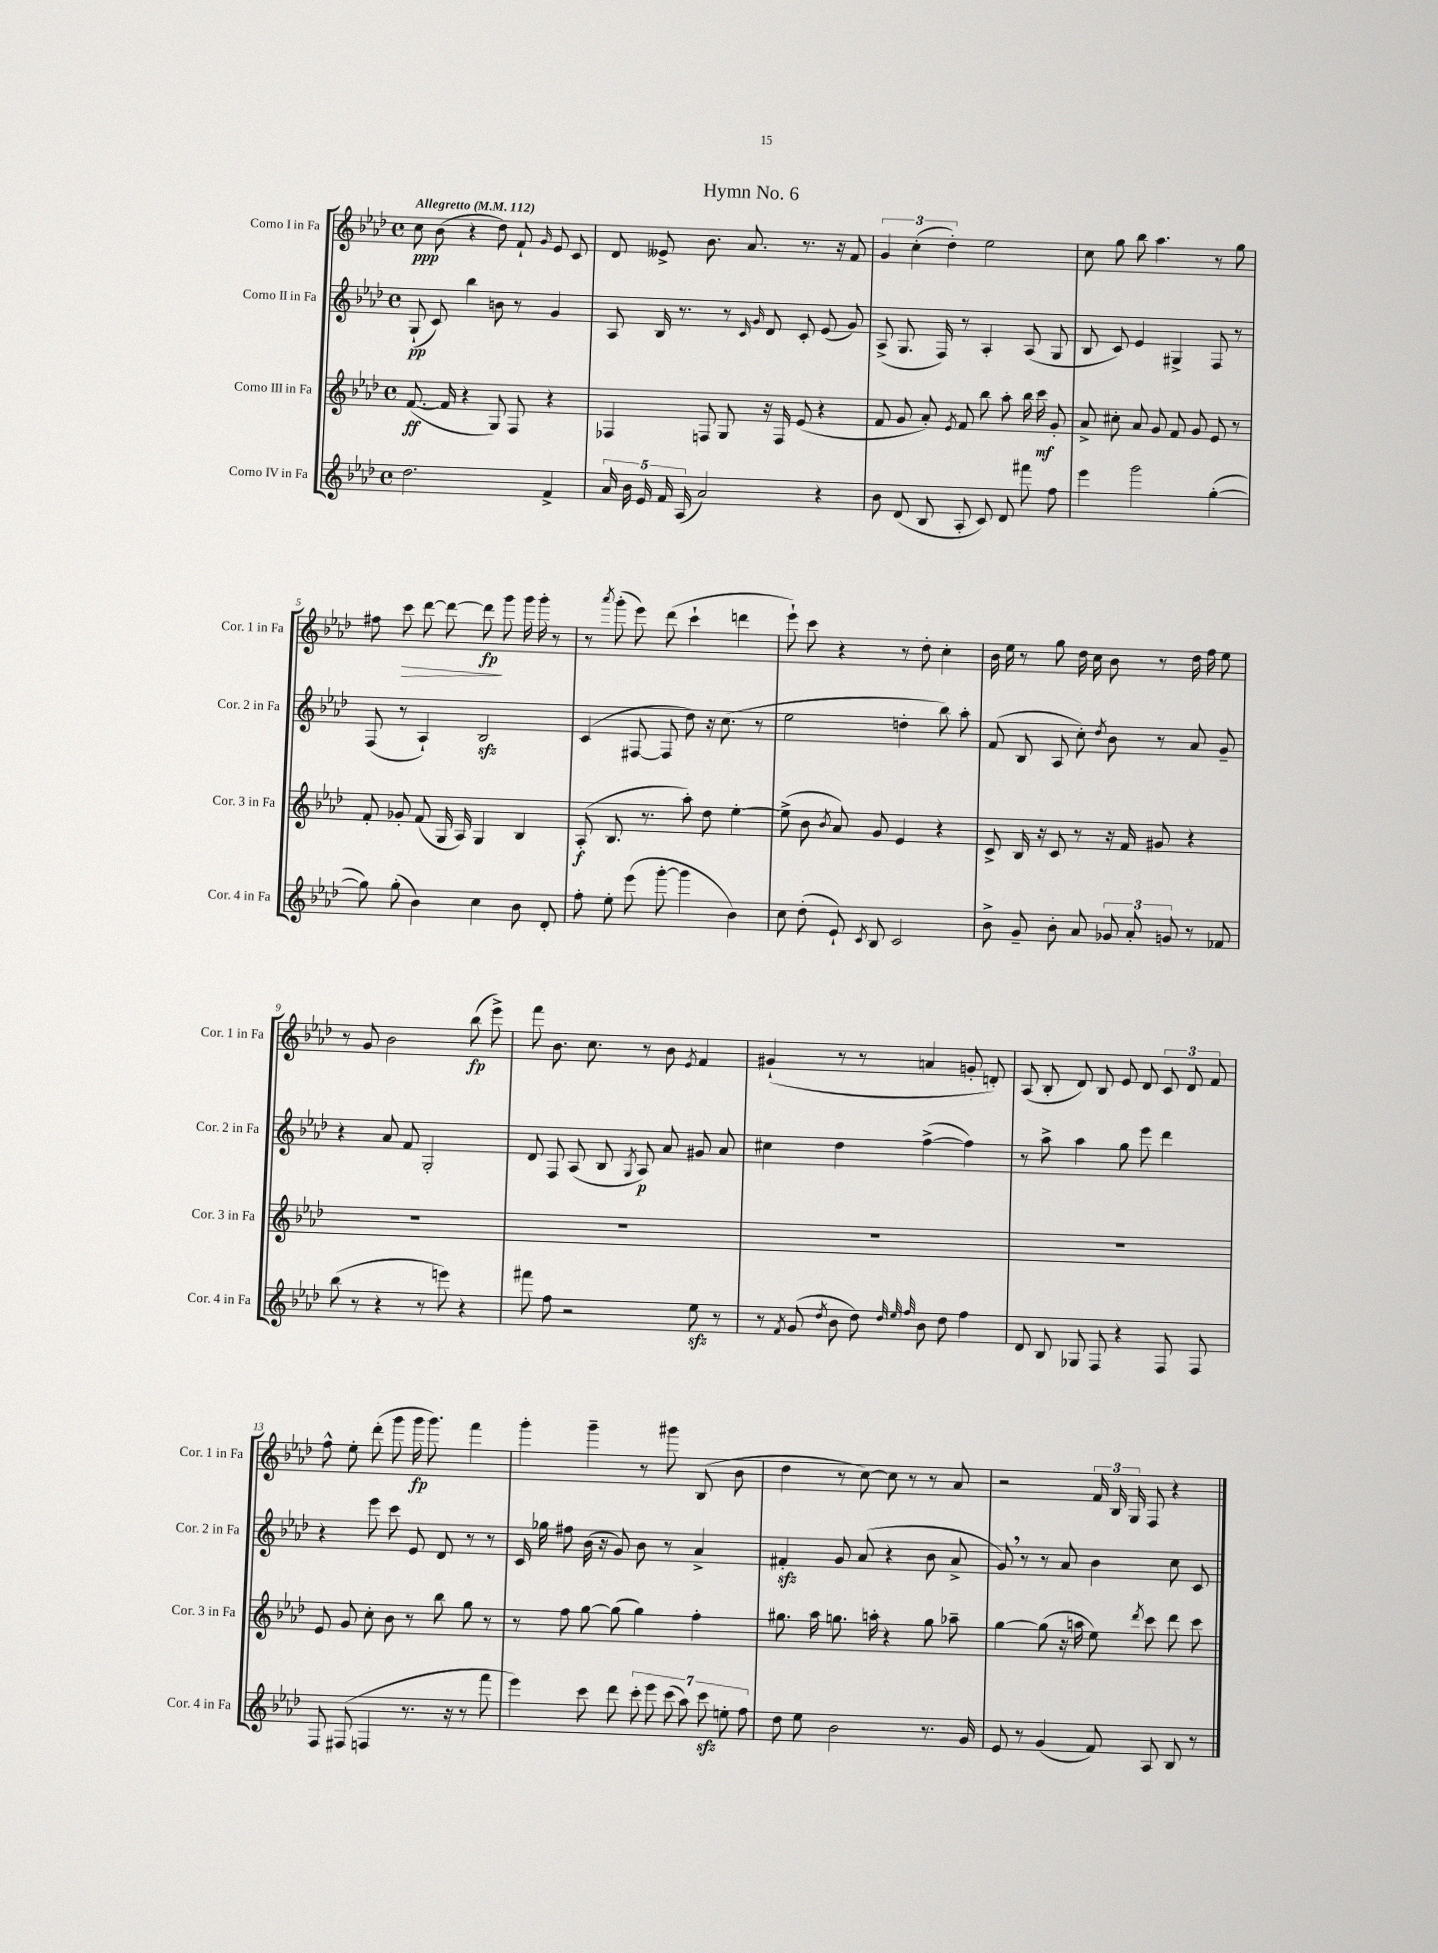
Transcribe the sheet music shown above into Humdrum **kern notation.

**kern	**kern	**dynam	**kern	**dynam	**kern	**dynam
*part4	*part3	*part3	*part2	*part2	*part1	*part1
*staff4	*staff3	*staff3	*staff2	*staff2	*staff1	*staff1
*I"Corno IV in Fa	*I"Corno III in Fa	*	*I"Corno II in Fa	*	*I"Corno I in Fa	*
*I'Cor. 4 in Fa	*I'Cor. 3 in Fa	*	*I'Cor. 2 in Fa	*	*I'Cor. 1 in Fa	*
*clefG2	*clefG2	*	*clefG2	*	*clefG2	*
*k[b-e-a-d-]	*k[b-e-a-d-]	*	*k[b-e-a-d-]	*	*k[b-e-a-d-]	*
*M4/4	*M4/4	*	*M4/4	*	*M4/4	*
*met(c)	*met(c)	*	*met(c)	*	*met(c)	*
*MM112	*MM112	*	*MM112	*	*MM112	*
=1	=1	=1	=1	=1	=1	=1
!	!	!	!	!	!LO:TX:a:B:t=Allegretto	!
2.dd-\	([8.f/	ff	(8G`/	pp	8cc\	ppp
.	.	.	8c/)	.	(8b-\	.
.	16f/]	.	.	.	.	.
.	4r	.	4bb-\	.	4r	.
.	8G/)	.	8bn\	.	8dd-\)	.
.	8F/	.	8r	.	8f`/	.
.	.	.	.	.	16qqg/	.
4f^/	4r	.	4g/	.	8e-/	.
.	.	.	.	.	8c/	.
=2	=2	=2	=2	=2	=2	=2
20a-/	4F-X/	.	8A-/	.	8d-/	.
20b-\	.	.	.	.	.	.
20e-/	.	.	.	.	.	.
.	.	.	16B-/	.	8e--X^/	.
20f/	.	.	.	.	.	.
.	.	.	8.r	.	.	.
(20A-/	.	.	.	.	.	.
2a-/)	8Fn/	.	.	.	8.b-\	.
.	8G/	.	8r	.	.	.
.	.	.	.	.	8.a-/	.
.	.	.	16qqc/	.	.	.
.	.	.	16qqg/	.	.	.
.	16r	.	8d-/	.	.	.
.	16F/	.	.	.	.	.
.	(8e-/	.	8c'/	.	8.r	.
4r	4r	.	(8e-/	.	.	.
.	.	.	.	.	16r	.
.	.	.	8g/)	.	8f/	.
=3	=3	=3	=3	=3	=3	=3
8b-\	8f/	.	(8A-^/	.	6g/	.
(8d-/	8g/	.	8.G/	.	.	.
.	.	.	.	.	(6cc'\	.
8B-/	8a-'/)	.	.	.	.	.
.	.	.	16F/)	.	.	.
.	.	.	.	.	6dd-'\)	.
.	8qe-/	.	.	.	.	.
8A-'/	8f/	.	8r	.	.	.
8c/)	8bb-\	.	4A-'/	.	2ee-\	.
8d-/	8aa-'\	.	.	.	.	.
8fff#X\	16bb-\	.	(8A-/	.	.	.
.	16ccc\	mf	.	.	.	.
8ff\	8g'/	.	8G/	.	.	.
=4	=4	=4	=4	=4	=4	=4
4eee-\	8a-^/	.	8B-/	.	8cc\	.
.	8cc#X'\	.	8c/)	.	8gg\	.
2ggg\	8a-/	.	4e-/	.	8bb-\	.
.	8g/	.	.	.	4.aa-\	.
.	8f/	.	4G#X^/	.	.	.
.	8g/	.	.	.	.	.
([4gg'\	8e-/	.	8F/	.	8r	.
.	8r	.	8r	.	8gg\	.
!!LO:LB:g=z
=5	=5	=5	=5	=5	=5	=5
8gg\])	8f'/	.	(8F/	.	8ff#X\	.
!	!	!	!	!	!	!LO:HP:b
(8gg'\	8g-X'/	.	8r	.	8ccc\	>
4b-\)	(8f/	.	4A-`/)	.	[8ddd-\	.
.	16G/	.	.	.	8ddd-\_	.
.	16A-/)	.	.	.	.	.
4cc\	4G/	.	2B-zz/	.	8ddd-\]	fp
.	.	.	.	.	8ggg\	]
8b-\	4B-/	.	.	.	16ggg\	.
.	.	.	.	.	16ggg'\	.
8d-'/	.	.	.	.	8r	.
=6	=6	=6	=6	=6	=6	=6
8ff'\	(8A-'/	f	(4c/	.	8r	.
.	.	.	.	.	8qaaa-/	.
8ee-'\	8.B-/	.	.	.	(8ggg'\	.
(8eee-\	.	.	[8F#X/	.	8eee-\)	.
.	8.r	.	.	.	.	.
[8ggg'\	.	.	8F#/]	.	(8ddd-\	.
4ggg\]	8aa-'\)	.	8dd-\)	.	4ccc`\	.
.	8dd-\	.	16r	.	.	.
.	.	.	(8.cc\	.	.	.
4b-\)	[4ee-'\	.	.	.	4dddn\	.
.	.	.	8r	.	.	.
=7	=7	=7	=7	=7	=7	=7
8cc\	(8ee-^\]	.	2ee-\	.	8eee-`\)	.
(8dd-'\	8b-\	.	.	.	8ccc\	.
.	8qb-/	.	.	.	.	.
8e-`/)	8a-/)	.	.	.	4r	.
8qc/	.	.	.	.	.	.
8B-/	8g/	.	.	.	.	.
2c/	4e-/	.	4ddn'\	.	8r	.
.	.	.	.	.	8dd-'\	.
.	4r	.	8bb-\)	.	4cc'\	.
.	.	.	8aa-'\	.	.	.
=8	=8	=8	=8	=8	=8	=8
8b-^\	8c^/	.	(8f/	.	16b-\	.
.	.	.	.	.	16ee-\	.
8g~/	16B-/	.	8B-/	.	8r	.
.	16r	.	.	.	.	.
8b-'\	8c/	.	8A-/	.	8gg\	.
8a-/	8r	.	8cc'\)	.	16dd-\	.
.	.	.	.	.	16cc\	.
.	.	.	8qdd-/	.	.	.
12g-X/	16r	.	8b-\	.	8b-\	.
.	16f/	.	.	.	.	.
12a-'/	.	.	.	.	.	.
.	8g#X/	.	8r	.	8r	.
12gn/	.	.	.	.	.	.
8r	4r	.	8a-/	.	16dd-\	.
.	.	.	.	.	16ff\	.
8f-X/	.	.	8g~/	.	8ee-\	.
!!LO:LB:g=z
=9	=9	=9	=9	=9	=9	=9
(8bb-\	1r	.	4r	.	8r	.
8r	.	.	.	.	8g/	.
4r	.	.	8a-/	.	2b-\	.
.	.	.	8f/	.	.	.
8r	.	.	2G'/	.	.	.
8eeen\)	.	.	.	.	.	.
4r	.	.	.	.	(8bb-\	fp
.	.	.	.	.	8eee-^\)	.
=10	=10	=10	=10	=10	=10	=10
8fff#X\	1r	.	8d-/	.	8fff\	.
8ff\	.	.	8F/	.	8.b-\	.
2r	.	.	(8A-/	.	.	.
.	.	.	.	.	8.cc\	.
.	.	.	8B-/	.	.	.
.	.	.	8qG/	.	.	.
.	.	.	8A-/)	p	8r	.
.	.	.	8a-/	.	8b-\	.
.	.	.	.	.	8qe-/	.
8ee-zz\	.	.	8g#X/	.	4f/	.
8r	.	.	8a-/	.	.	.
=11	=11	=11	=11	=11	=11	=11
8r	1r	.	4cc#X\	.	(4g#X`/	.
8qf/	.	.	.	.	.	.
(8g/	.	.	.	.	.	.
8qdd-/	.	.	.	.	.	.
8b-\	.	.	4dd-\	.	8r	.
8dd-\)	.	.	.	.	8r	.
32qqdd-/	.	.	.	.	.	.
32qqee-/	.	.	.	.	.	.
32qqff/	.	.	.	.	.	.
8b-\	.	.	([4ff^\	.	4an/	.
8dd-\	.	.	.	.	.	.
4ff\	.	.	4ff\])	.	8gn'/	.
.	.	.	.	.	8dn'/)	.
=12	=12	=12	=12	=12	=12	=12
8d-/	1r	.	8r	.	(8A-/	.
8B-/	.	.	8aa-^\	.	8B-'/	.
8G-X/	.	.	4aa-\	.	8d-/)	.
8F/	.	.	.	.	8B-/	.
4r	.	.	8gg\	.	8e-/	.
.	.	.	8eee-\	.	8d-/	.
8F/	.	.	4ddd-\	.	12c/	.
.	.	.	.	.	12d-/	.
8F/	.	.	.	.	.	.
.	.	.	.	.	12f/	.
!!LO:LB:g=z
=13	=13	=13	=13	=13	=13	=13
8F/	8e-/	.	4r	.	8ff^^\	.
(8F#X/	8g/	.	.	.	8ee-'\	.
4Fn/	8cc'\	.	8eee-\	.	(8ddd-'\	.
.	8b-\	.	8ccc\	.	8ggg\	.
8.r	8r	.	8e-/	.	16ggg\	fp
.	.	.	.	.	8.ggg\)	.
.	8bb-\	.	8d-/	.	.	.
16r	.	.	.	.	.	.
8r	8gg\	.	8r	.	4fff\	.
8fff\	8r	.	8r	.	.	.
=14	=14	=14	=14	=14	=14	=14
4eee-\)	8r	.	16c/	.	4ggg'\	.
.	.	.	16gg-X\	.	.	.
.	8ff\	.	8ff#X\	.	.	.
8ccc\	[8gg\	.	(16b-\	.	4ggg~\	.
.	.	.	16r	.	.	.
8ddd-\	(8gg\]	.	8g/)	.	.	.
14ccc'\	4gg\)	.	8b-\	.	8r	.
14eee-\	.	.	.	.	.	.
.	.	.	8r	.	8ggg#X\	.
(14ccc\	.	.	.	.	.	.
14aa-\)	.	.	.	.	.	.
.	4ff'\	.	4a-^/	.	(8B-/	.
14ccczz\	.	.	.	.	.	.
14een'\	.	.	.	.	.	.
.	.	.	.	.	8b-\	.
14ff\	.	.	.	.	.	.
=15	=15	=15	=15	=15	=15	=15
8dd-\	8.gg#X\	.	4f#Xzz'/	.	4dd-\	.
8ee-\	.	.	.	.	.	.
.	16aa-\	.	.	.	.	.
2b-\	8.ggn\	.	8g/	.	8r	.
.	.	.	(8a-/	.	[8cc\)	.
.	16aan'\	.	.	.	.	.
.	4r	.	4r	.	8cc\]	.
.	.	.	.	.	8r	.
8.r	8gg\	.	8b-\	.	8r	.
.	8aa-X~\	.	8a-^/	.	8a-/	.
16g/	.	.	.	.	.	.
=16	=16	=16	=16	=16	=16	=16
8e-/	[4gg\	.	8g,/)	.	2r	.
8r	.	.	8r	.	.	.
(4g/	(8gg\]	.	8r	.	.	.
.	16r	.	8a-/	.	.	.
.	16aan\	.	.	.	.	.
8f/)	8ee-\)	.	4b-\	.	24f/	.
.	.	.	.	.	24B-/	.
.	.	.	.	.	24G/	.
.	8qddd-/	.	.	.	.	.
8A-/	8ccc\	.	.	.	8F/	.
8B-/	8ddd-\	.	8cc\	.	4r	.
8r	8ccc\	.	8c/	.	.	.
==	==	==	==	==	==	==
*-	*-	*-	*-	*-	*-	*-
